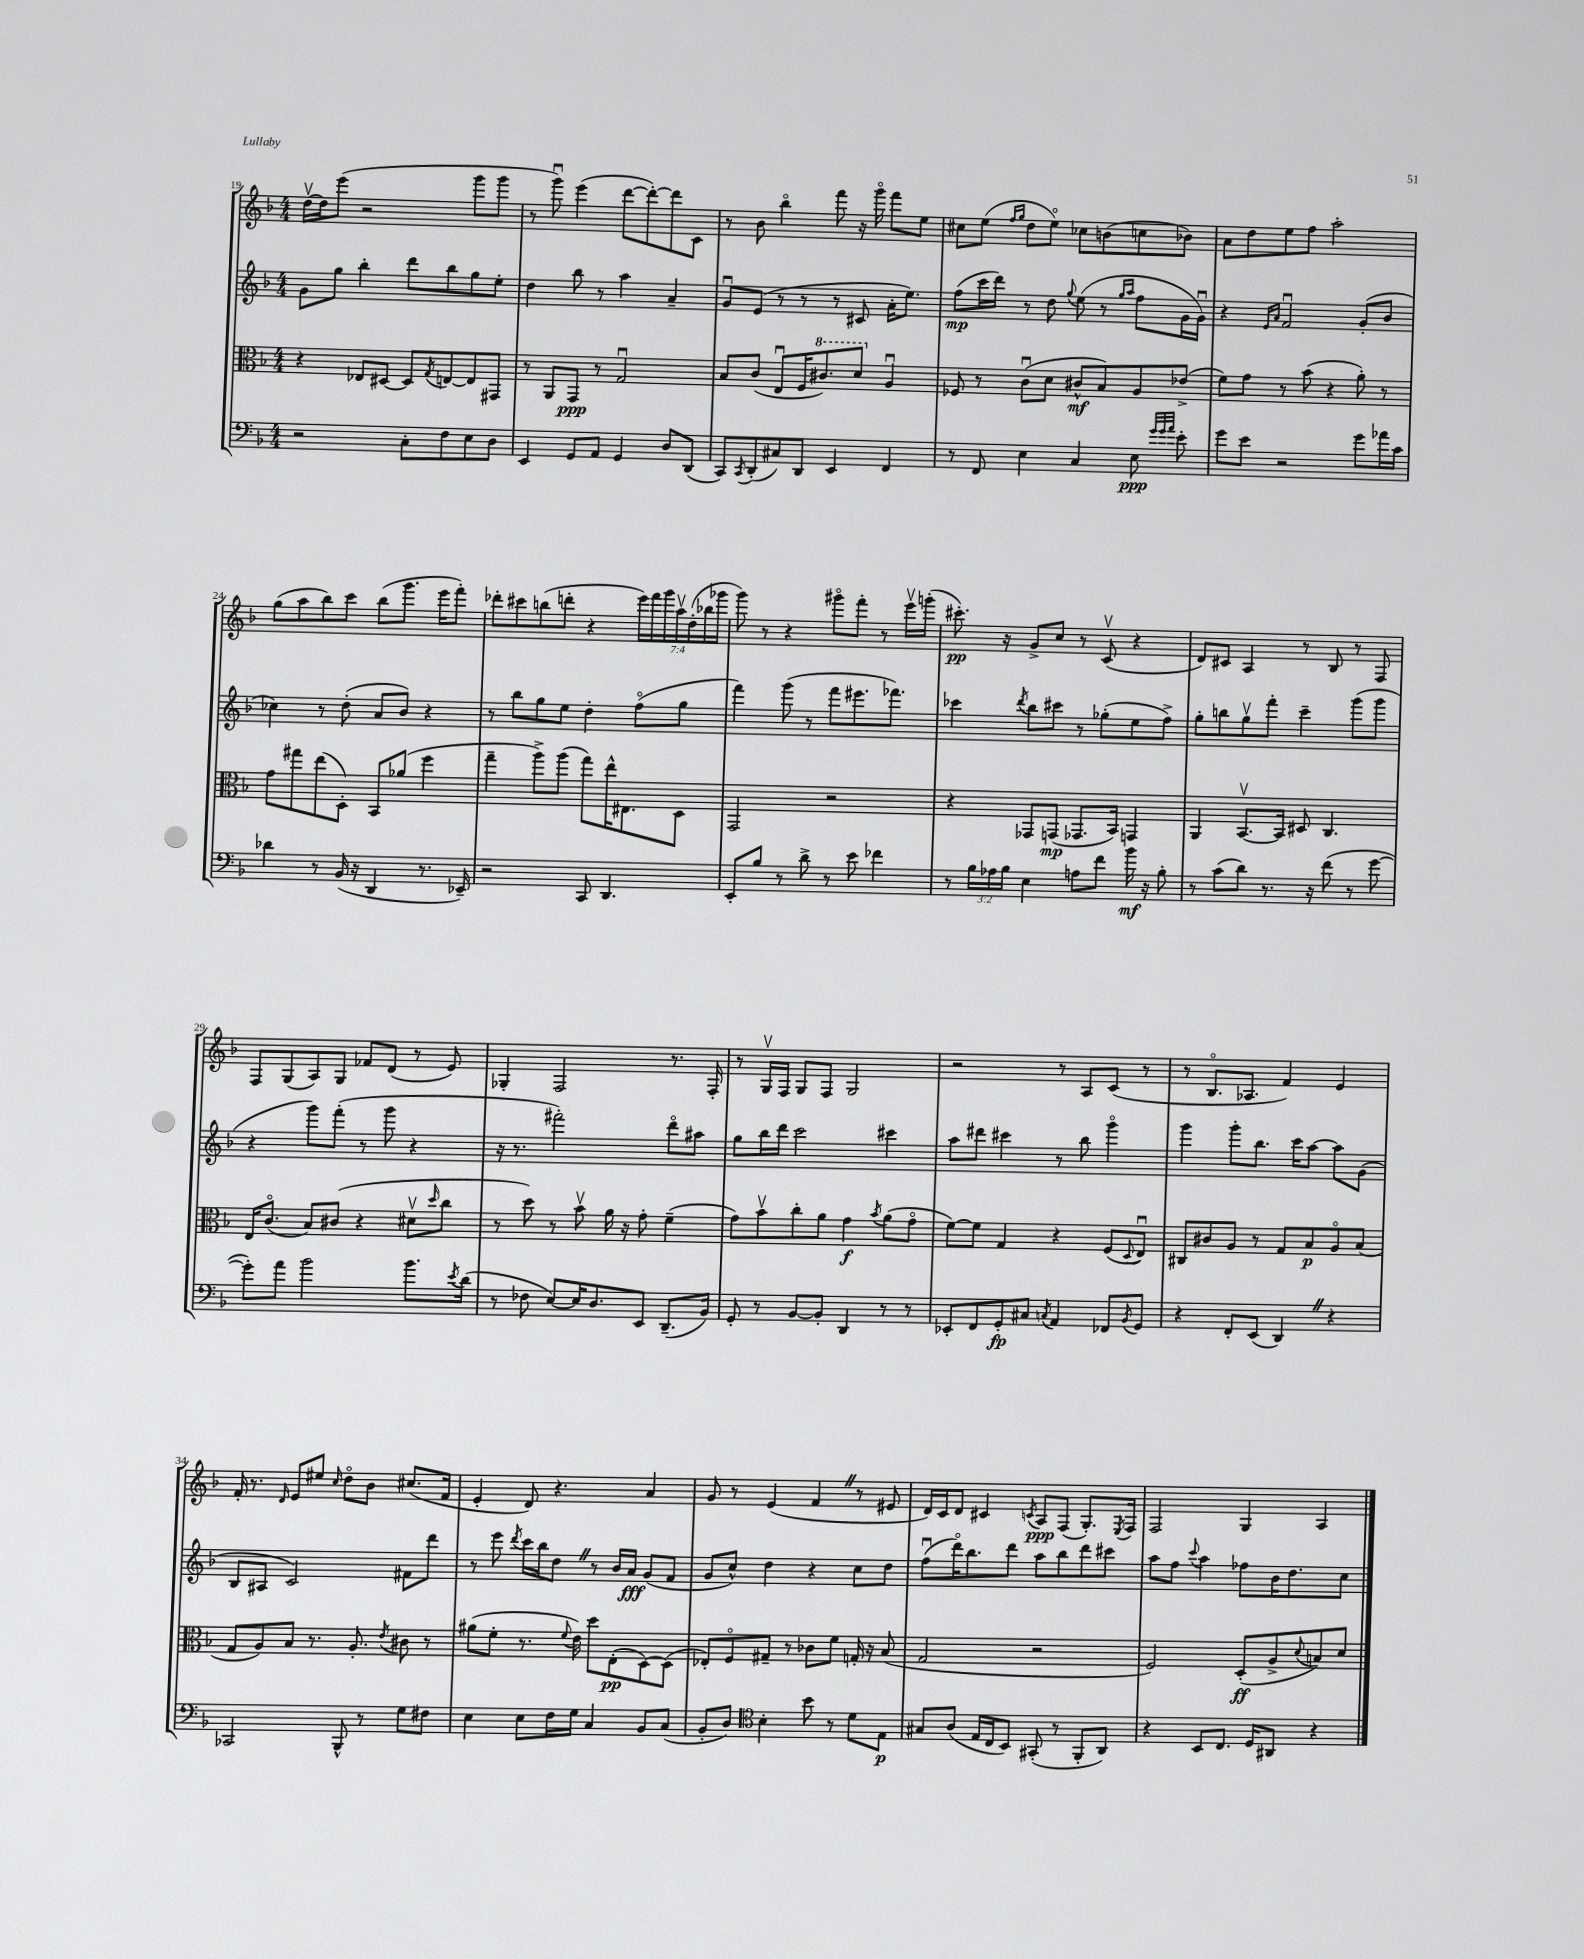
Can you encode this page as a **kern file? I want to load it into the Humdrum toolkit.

**kern	**kern	**kern	**kern
*staff4	*staff3	*staff2	*staff1
*clefF4	*clefC3	*clefG2	*clefG2
*k[b-]	*k[b-]	*k[b-]	*k[b-]
*M4/4	*M4/4	*M4/4	*M4/4
2r	4r	8g	[16ddv
.	.	.	16dd]
.	.	8gg	(8eee
.	8E-	4bb-'	2r
.	[8D#	.	.
8C'	8D#]	8ddd	.
.	8qG	.	.
8F	[8E	8bb-	.
8E	8E]	8gg	8ggg
8D	8GG#	8ee'	8ggg
=	=	=	=
4EE	8r	4dd	8r
.	8AA	.	8gggu)
8GG	8GG	8bb-	(4eee
8AA	8r	8r	.
4GG	2Gu	4aa	[8ddd
.	.	.	8ddd'_)
8D	.	4a~	8ddd]
(8DD	.	.	8c
=	=	=	=
8CC)	8B-	8gu	8r
8qCC	.	.	.
(8DD'	(8c	(8e	8b-
8C#)	8Eu	8r	4bb-o
8DD	16F	8r	.
.	8.cc#)	.	.
4EE	.	8r	8fff
.	8dd	8c#	16r
.	.	.	16gggo
4FF	4Au	16a'	8fff
.	.	8.ee)	.
.	.	.	8ee
=	=	=	=
8r	8F-	(8ff	8cc#
8FF	8r	16ccc	(8ee
.	.	16ddd)	.
.	.	.	16qqff
.	.	.	16qqgg
4E	(8cu	8r	8dd
.	8d	8dd	8eeo)
.	.	8qqgg	.
4C	8c#^^	(8ee	8cc-
.	8B-)	8r	(8b
.	.	16qqgg	.
.	.	16qqaa	.
8E	8A	8ff	8cc
32qqg	.	.	.
32qqg	.	.	.
32qqa	.	.	.
8e'	(8e-^	16g	8b-)
.	.	16gu)	.
=	=	=	=
8g	8f)	4r	8a
8e	8g	.	8dd
.	.	16qqe	.
.	.	16qqa	.
2r	8r	2fu	8ee
.	(8b-	.	8ff
.	4r	.	2aa'
8g	8a')	(8g'	.
16a-	8r	8b-	.
16c	.	.	.
=	=	=	=
4d-	8g	4cc-)	(8gg
.	8gg#	.	8aa
8r	(8ee	8r	8bb-)
(16BB-	8D')	(8dd'	8ccc
16r	.	.	.
4DD	8BB-	8a	(8bb-
.	(8a-	8b-)	8.ggg
8.r	4ff	4r	.
.	.	.	16eee
.	.	.	8fff')
16EE-~)	.	.	.
=	=	=	=
2r	4gg~	8r	8ddd-'
.	.	8bb-	8ccc#
.	8aa^)	8gg	(8bb
.	(8aa	8ee	8ddd'
8CC	8gg)	4dd'	4r
4.DD	16ee^^	.	.
.	8.E#	.	.
.	.	(8ffo	28eee)
.	.	.	28fff
.	.	.	28ggg
.	.	.	28aav
.	8D	8gg	.
.	.	.	(28dd'
.	.	.	28bb-
.	.	.	28ggg-
=	=	=	=
8EE'	2GG	4fff)	8ggg)
8B-	.	.	8r
8r	.	(8ggg	4r
8d^	.	8r	.
8r	2r	8fff	8ggg#o
8e	.	8.eee#	8fff'
4f-	.	.	8r
.	.	8.fff-)	.
.	.	.	16eeev
.	.	.	(16ggg'
=	=	=	=
8r	4r	4ccc-	8.ccc#')
24B-	.	.	.
24A-	.	.	.
.	.	.	16r
24B-	.	.	.
.	.	8qddd	.
4E	8GG-	8bb-	8g^
.	(8GG	8ccc#	8cc
8A	8.GG-	8r	8r
8f	.	(8gg-'	(8cv
.	16BB-)	.	.
16b-	4GG	8ee	4r
16r	.	.	.
8B-'	.	8ff^)	.
=	=	=	=
8r	4AA	8gg'	8d)
(8c	.	8bb	8c#
8d)	[8.BB-v	8ggv	4A
8.r	.	8fff'	.
.	16BB-]	.	.
.	8D#	4ccc~	8r
16r	.	.	.
(8f	4.C	.	8B-
8r	.	(8ggg	8r
[8g	.	8ggg	8F
=	=	=	=
8g'])	16E	4r	8F
.	(8.co	.	.
8a	.	.	(8G
2b-	8B-)	8ggg)	8A)
.	(8c#	(8fff'	8G
.	4r	8r	8f-
.	.	8ggg	(8d
8.b-	8d#v	4r	8r
.	16qqdd	.	.
.	8cc	.	8e)
8qe	.	.	.
(16d	.	.	.
=	=	=	=
8r	8r	16r	4G-'
.	.	8.r	.
8F-	8dd)	.	.
[8E)	8r	2fff#')	2F
16E]	8b-v	.	.
8.D	.	.	.
.	16a	.	.
.	16r	.	.
8EE	8g'	.	.
(8.DD~	(4f~	8dddo	8.r
.	.	8aa#	.
16BB-)	.	.	16F'
=	=	=	=
8GG'	8g)	8gg	8r
8r	8b-v	16bb-	16Gv
.	.	16ddd	16F
[8BB-	8cc'	2ccc	8G
8BB-']	8a	.	8F
4DD	4g	.	2G
.	8qb-	.	.
8r	(8a	4ccc#	.
8r	8go	.	.
=	=	=	=
8EE-'	[8f)	8aa	2r
8FF	8f]	8ddd#	.
8GG'	4G	4ccc#	.
8C#	.	.	.
8qC	.	.	.
4AA	4r	8r	8r
.	.	8bb-	8A
8FF-	(8F	4gggo	(8c
8qBB-	8qqD	.	.
8GG	8Eu)	.	8r
=	=	=	=
4r	8C#	4ggg	8r
.	8c#	.	8.B-o
8FF'	8A	8ggg'	.
.	.	.	8.A-
(8EE	8r	8.bb-	.
4DD)	8G	.	4f)
.	.	16ccc	.
.	8B-	[8aa	.
4r	8Ao	8aa]	4e
.	(8B-	(8g	.
=	=	=	=
2CC-	8G	8B-	16f'
.	.	.	8.r
.	8A)	8A#	.
.	.	.	16qqd
.	8B-	2c)	8e
.	8.r	.	8ee#
.	.	.	16qqcc
8BBB-^^	.	.	8ddo
.	8.A'	.	.
8r	.	.	8b-
.	8qe	.	.
8G	8c#	8f#	(8.cc#
8F#	8r	8ddd	.
.	.	.	16f
=	=	=	=
4E	(8a#	8r	4e'
.	8f'	8eee	.
.	.	8qddd	.
8E	8.r	16ccc	8d)
.	.	16bb-	.
16F	.	8dd	4.r
.	8qqf	.	.
16G	16e)	.	.
4C	8dd	8r	.
.	(8E'	16b-	.
.	.	16a	.
8BB-	[8D)	(8g	4a
(8C	(8D]	8f	.
=	=	=	=
8BB-'	8E-')	8g	8g
8D)	8Fo	8cc^^)	8r
*clefC4	*	*	*
4B-'	8G#~	4dd	(4e
.	8r	.	.
8b-	8c-	4r	4f
8r	8f	.	.
8d	16G'	8cc	8r
.	16r	.	.
8E	(8B-	8dd	8e#
=	=	=	=
8G#	2G	(8ffu	16d)
.	.	.	16c
(8A	.	16dddo)	8d
.	.	8.bb-	.
16E	.	.	4c#
16C	.	.	.
8BB-)	.	8ddd	.
.	.	.	8qc
(8GG#'	2r	8aa	8A
8r	.	8bb-	(8F
8FF'	.	8ddd	8.G')
8AA)	.	8ccc#	.
.	.	.	8qE
.	.	.	16F
=	=	=	=
4r	2F)	8aa	2F
.	.	8ff	.
.	.	8qqccc	.
8BB-	.	4aa	.
8.C	.	.	.
.	(8D'	8ff-	4G
16D	.	.	.
8AA#	8A^	16b-	.
.	.	8.dd	.
.	8qqd	.	.
4r	8B)	.	4A
.	8d	8cc	.
==	==	==	==
*-	*-	*-	*-
